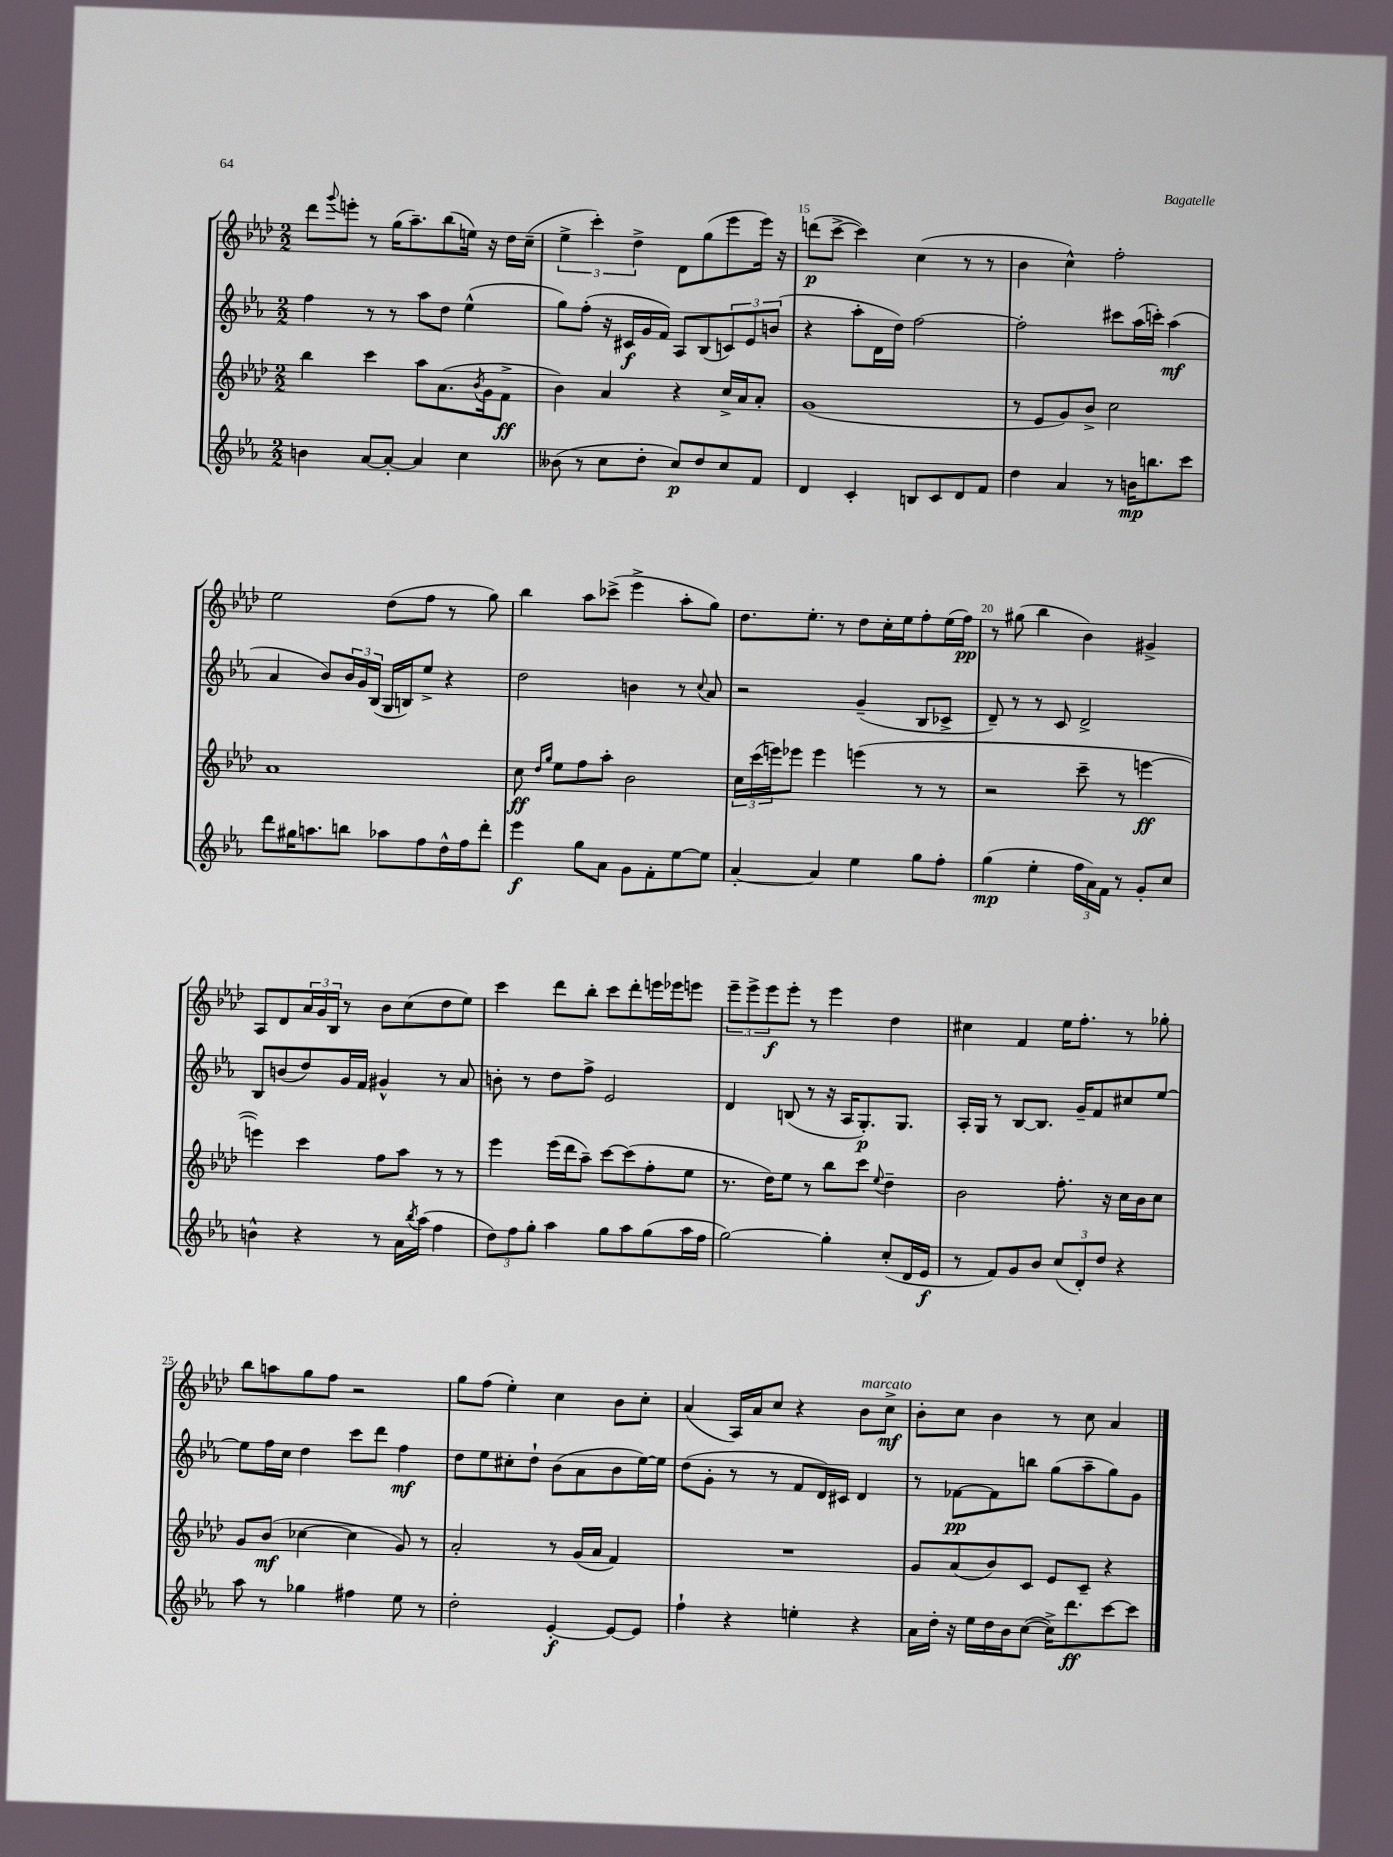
<<
\new StaffGroup <<
\new Staff = "s0" {
    \clef treble \key aes \major \numericTimeSignature \time 2/2
    des'''8 \appoggiatura { g'''8 } e'''8-. r8 g''16( aes''8.--) bes''8( e''16) r16 des''16 c''16--( |
    \tuplet 3/2 { ees''4-> c'''4-.) des''4-> } des'8 g''8( ees'''8 ees'''16) r16 |
    d'''8\p( c'''8~-> c'''4) c''4( r8 r8 |
    bes'4 c''4-^) f''2-. |
    ees''2 des''8( f''8 r8 g''8) |
    bes''4 aes''8 ces'''8->( ees'''4-> aes''8-. g''8) |
    des''8. ees''8.-. r8 des''8 c''16-. ees''16 f''8-. ees''16( f''16\pp) |
    r8 gis''8( bes''4 bes'4) gis'4-> |
    aes8 des'8 \tuplet 3/2 { aes'16 g'16 bes16 } r8 bes'8 c''8( des''8 ees''8) |
    c'''4 des'''8 bes''8-. c'''8 des'''8-. e'''16 ees'''16 e'''8 |
    \tuplet 3/2 { ees'''8-- ees'''8-> ees'''8\f } ees'''8-. r8 ees'''4 des''4 |
    cis''4 f'4 ees''16 f''8.-. r8 ges''8-. |
    bes''8 a''8 g''8 f''8 r2 |
    g''8 f''8( ees''4-.) c''4 bes'8 c''8-. |
    aes'4( aes16) aes'16 c''8 r4 bes'8^\markup { \italic "marcato" } c''8->\mf |
    bes'8-. c''8 bes'4 r8 c''8 aes'4 \bar "|." |
}
\new Staff = "s1" {
    \clef treble \key ees \major \numericTimeSignature \time 2/2
    f''4 r8 r8 aes''8 d''8 ees''4-^( |
    g''8) f''8-.( r16 cis'16\f g'16 f'16) aes8 bes8( \tuplet 3/2 { c'8) ees'8 b'8( } |
    r4 aes''8-. d'16 d''16) f''2~ |
    f''2-. cis'''8 aes''16( c'''16-.) aes''4\mf( |
    aes'4 bes'8) \tuplet 3/2 { bes'16 g'16 bes16( } g16 b16) ees''8-> r4 |
    d''2 b'4 r8 \appoggiatura { c''8 } aes'8 |
    r2 g'4--( bes8 ces'8-> |
    d'8--) r8 r8 c'8 d'2-> |
    bes8 b'8( d''8) g'16 f'16 gis'4-^ r8 aes'8 |
    b'8-. r8 d''8 f''8-> ees'2 |
    d'4 b8( r8 r16 aes16 g8.-.\p) g8. |
    aes16-. g16 r8 bes8~ bes8. g'16-- f'8 cis''8 ees''8~ |
    ees''8 f''16 c''16 d''4 c'''8 d'''8 f''4\mf |
    d''8 ees''8 cis''8-. d''8-! bes'8( aes'8 bes'8 ees''16~) ees''16 |
    d''8( g'8-. r8 r8 f'8 d'16) cis'16 d'4 |
    r8 fes'8~\pp fes'8 b''8 g''8( aes''8-- g''8) g'8 \bar "|." |
}
\new Staff = "s2" {
    \clef treble \key aes \major \numericTimeSignature \time 2/2
    bes''4 c'''4 aes''8 aes'8.( \acciaccatura { bes'8 } g'16 f'8->\ff |
    bes'4) aes'4 r4 c''16-> aes'16 aes'8-. |
    g'1( |
    r8 ees'8 g'8) bes'8-> c''2 |
    aes'1 |
    c''8\ff \grace { des''16 g''16 } ees''8 f''8 aes''8-. bes'2 |
    \tuplet 3/2 { c''16 c'''16( e'''16) } ees'''8 ees'''4 e'''4( r8 r8 |
    r2 c'''8-- r8 e'''4~\ff |
    e'''4) c'''4 f''8 aes''8 r8 r8 |
    ees'''4 ees'''16( des'''16 aes''8--) c'''8~ c'''8( f''8-. ees''8 |
    r8. des''16) ees''8 r8 bes''8 c'''8 \appoggiatura { ees''8 } des''4-- |
    bes'2 f''8.-. r16 c''16 bes'16 c''8 |
    g'8 bes'8\mf( ces''4~ ces''4 g'8) r8 |
    aes'2-. r8 g'16( aes'16 f'4) |
    R1 |
    g'8 aes'8( bes'8) c'8 ees'8 c'8-- r4 \bar "|." |
}
\new Staff = "s3" {
    \clef treble \key ees \major \numericTimeSignature \time 2/2
    b'4 aes'8~ aes'8~-. aes'4 c''4 |
    beses'8( r8 c''8 d''8-. c''8\p) d''8 c''8 f'8 |
    d'4 c'4-. b8 c'8 d'8 f'8 |
    d''4 aes'4 r8 b'16\mp b''8. c'''8 |
    d'''8 gis''16 a''8. b''8 aes''8 f''8 d''16-^ f''16 d'''8-. |
    ees'''4\f g''8 aes'8 g'8 f'8-. ees''8~ ees''8 |
    aes'4~-. aes'4 ees''4 g''8 f''8-. |
    g''4\mp( ees''4-. \tuplet 3/2 { f''16 aes'16) f'16 } r8 g'8-. c''8 |
    b'4-^ r4 r8 aes'16 \acciaccatura { bes''8 } aes''16( f''4 |
    \tuplet 3/2 { d''8) f''8 g''8-. } aes''4 g''8 aes''8 g''8( aes''16 f''16 |
    g''2~) g''4-. c''8-.( d'16 ees'16\f |
    r8 f'8) g'8 bes'8 \tuplet 3/2 { c''8( d'8-.) d''8 } r4 |
    aes''8 r8 ges''4 fis''4 ees''8 r8 |
    d''2-. ees'4~-.\f ees'8~ ees'8 |
    f''4-! r4 e''4-. r4 |
    aes'16 d''16-. r16 ees''16 d''16 bes'16 c''8~( c''16->) d'''8.\ff c'''8~ c'''8 \bar "|." |
}
>>
>>
\layout { \context { \Score currentBarNumber = #13 \override BarNumber.break-visibility = ##(#f #t #t) barNumberVisibility = #(every-nth-bar-number-visible 5) } }
